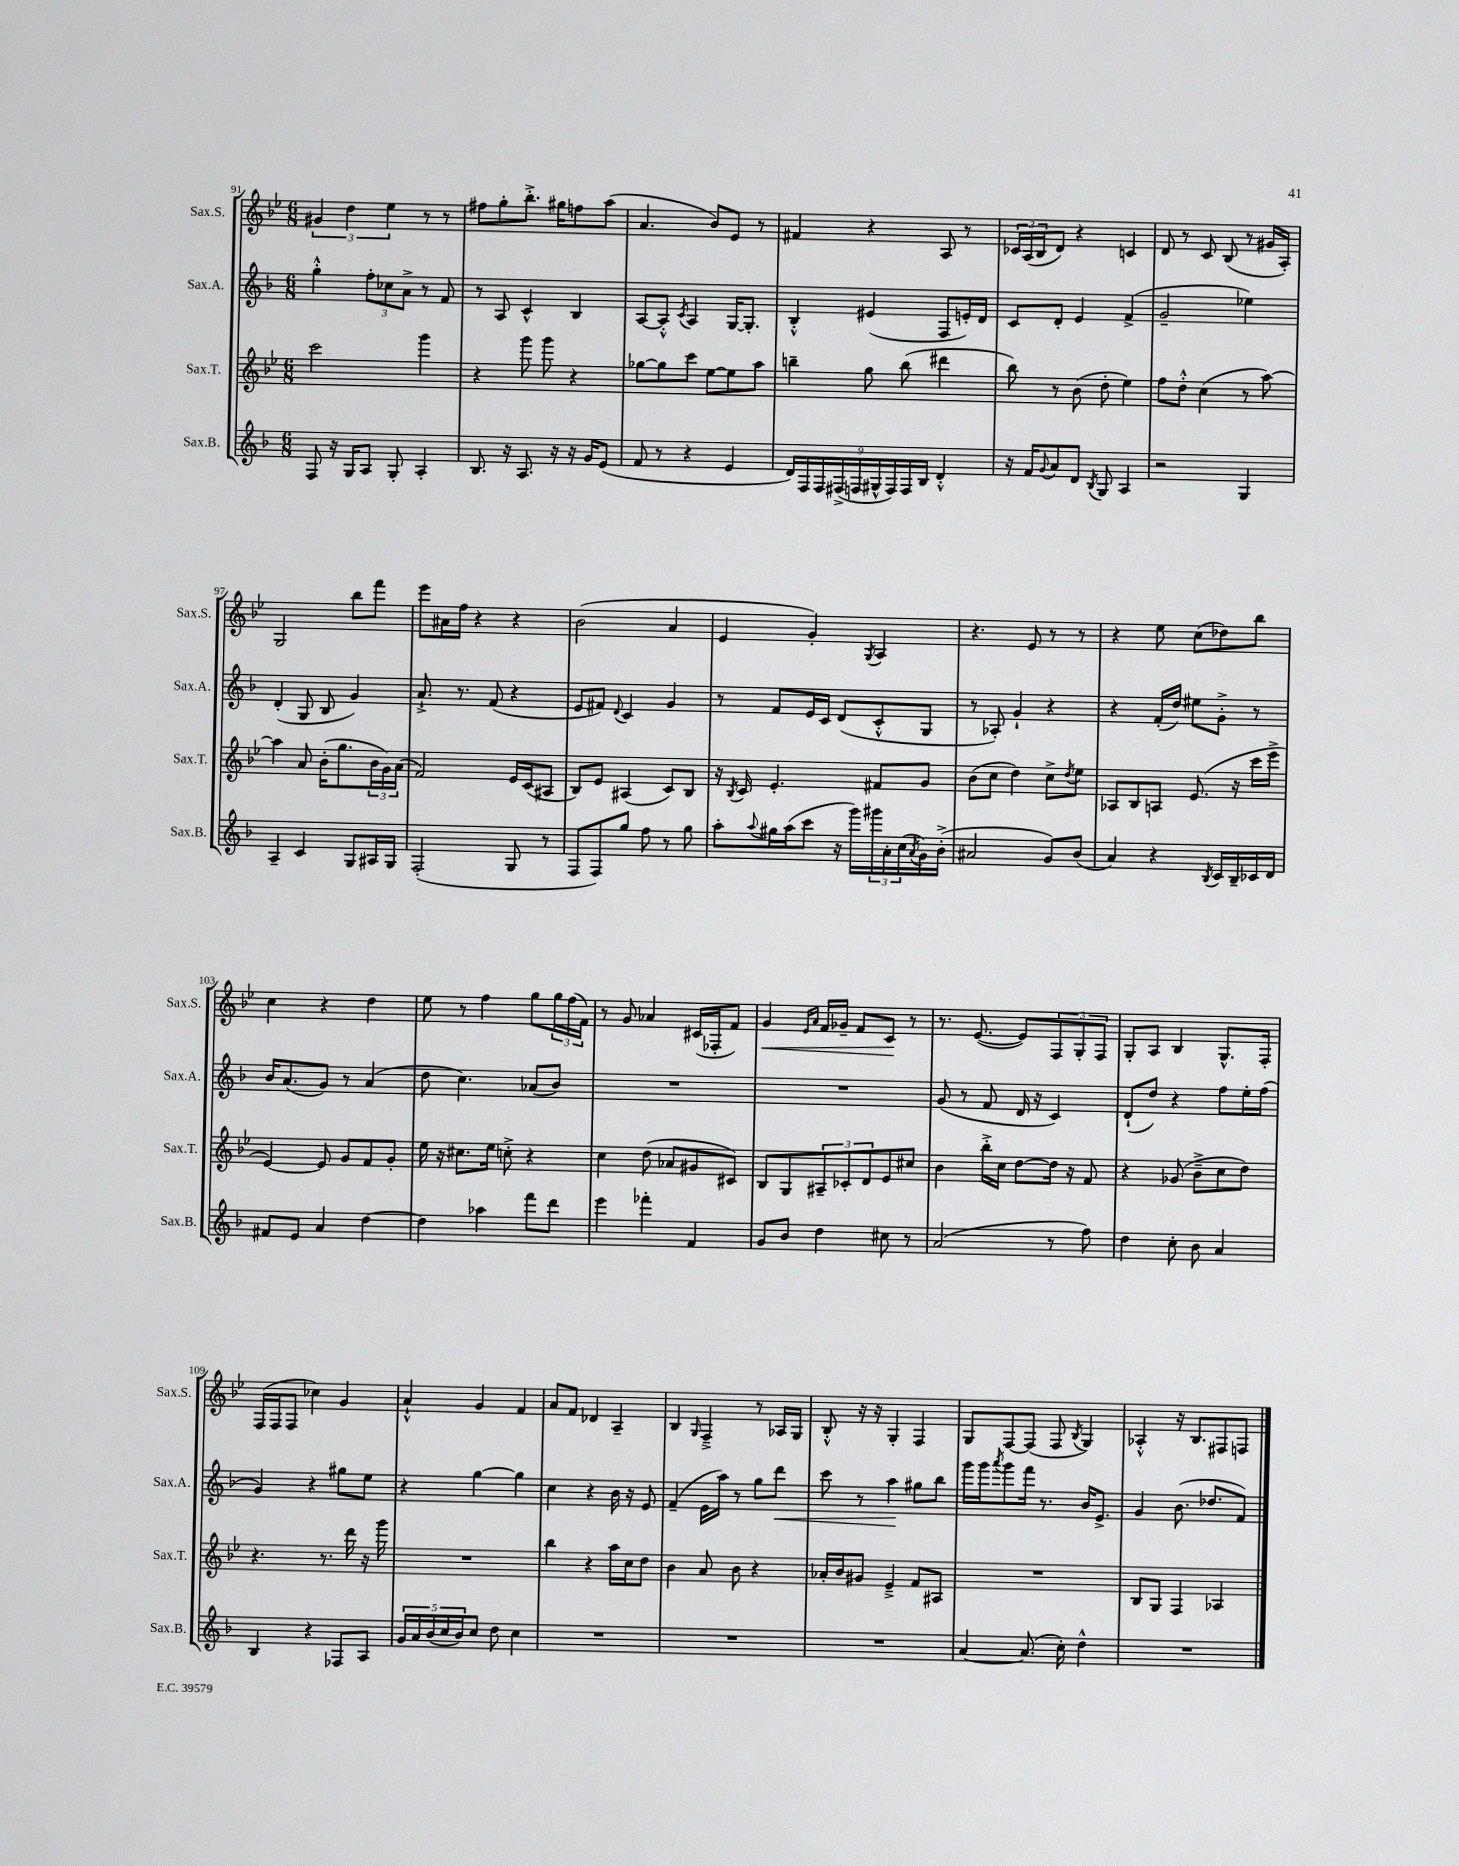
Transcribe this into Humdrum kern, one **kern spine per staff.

**kern	**kern	**kern	**dynam	**kern	**dynam
*part4	*part3	*part2	*part2	*part1	*part1
*staff4	*staff3	*staff2	*staff2	*staff1	*staff1
*I"Sax.B.	*I"Sax.T.	*I"Sax.A.	*	*I"Sax.S.	*
*I'Sax.B.	*I'Sax.T.	*I'Sax.A.	*	*I'Sax.S.	*
*clefG2	*clefG2	*clefG2	*	*clefG2	*
*k[b-]	*k[b-e-]	*k[b-]	*	*k[b-e-]	*
*M6/8	*M6/8	*M6/8	*	*M6/8	*
=91	=91	=91	=91	=91	=91
8F/	2ccc\	4gg'^^\	.	6g#X/	.
16r	.	.	.	.	.
.	.	.	.	6dd\	.
16G/KL	.	.	.	.	.
8A/J	.	12ff'\L	.	.	.
.	.	12cc-X\	.	6ee-\	.
8G'/	.	.	.	.	.
.	.	12a^\J	.	.	.
4A'/	4ggg\	8r	.	8r	.
.	.	8f/	.	8r	.
=92	=92	=92	=92	=92	=92
8.B-/	4r	8r	.	8ff#X\L	.
.	.	8A/	.	8gg'\	.
16r	.	.	.	.	.
8.A/	8ggg\	4c^^/	.	8.bb-'^\J	.
.	8ggg\	.	.	.	.
16r	.	.	.	16gg#X\KL	.
16r	4r	4B-/	.	8ffn\	.
16g/KL	.	.	.	.	.
(8e/J	.	.	.	(8aa\J	.
=93	=93	=93	=93	=93	=93
8f/	[8gg-X\L	[8A/L	.	4.a/	.
8r	8gg-\]	8A'^^/J]	.	.	.
.	.	8qc/	.	.	.
4r	8ccc\J	4A/	.	.	.
.	[8ee-\L	.	.	8b-/L)	.
4e/	8ee-\]	[16G/KL	.	8e-/J	.
.	.	8.G'/J]	.	.	.
.	8aa\J	.	.	8r	.
=94	=94	=94	=94	=94	=94
18d/LL)	4bbn~\	4B-'^^/	.	4f#X/	.
18F/	.	.	.	.	.
18F/	.	.	.	.	.
(18F#X^/	.	.	.	.	.
18Fn/	.	.	.	.	.
.	8gg\	(4e#X/	.	4r	.
18G#X^^/	.	.	.	.	.
18F/)	.	.	.	.	.
.	(8bb\	.	.	.	.
18F/	.	.	.	.	.
18B-/JJ	.	.	.	.	.
4d'^^/	4ddd#X\	8F/L	.	8A/	.
.	.	16en'/L)	.	8r	.
.	.	16d/JJ	.	.	.
=95	=95	=95	=95	=95	=95
16r	8bb-\)	8c/L	.	24c-X/LL	.
.	.	.	.	(24A/	.
16f/KL	.	.	.	.	.
.	.	.	.	24B-/J	.
8qqg/	.	.	.	.	.
8a/	8r	8d'/J	.	8d/J)	.
8d/J	(8b-\	4e/	.	4r	.
8qB-/	.	.	.	.	.
8G/	8dd'\	.	.	.	.
4A/	4ee-\)	(4f^/	.	4cn/	.
=96	=96	=96	=96	=96	=96
2r	8ff\L	2g~/	.	8d/	.
.	8dd'^^\J	.	.	8r	.
.	(4cc\	.	.	8c/	.
.	.	.	.	(8B-/	.
4G/	8r	4ee-X\)	.	8r	.
.	[8aa\)	.	.	16g#X/LL	.
.	.	.	.	16A'/JJ)	.
!!LO:LB:g=z
=97	=97	=97	=97	=97	=97
4A~/	4aa\]	(4d'/	.	2G/	.
4c/	8a/	8G/	.	.	.
.	(16b-'\KL	8B-/	.	.	.
.	8.gg\	.	.	.	.
8G/L	.	4g/)	.	8bb-\L	.
16A#X/L	24b-\L	.	.	8fff\J	.
.	24g\)	.	.	.	.
16G/JJ	.	.	.	.	.
.	(24a\JJ	.	.	.	.
=98	=98	=98	=98	=98	=98
(2F'/	2f/)	8.a`^/	.	8eee-\L	.
.	.	.	.	16a#X\L	.
.	.	8.r	.	16ff\JJ	.
.	.	.	.	4r	.
.	.	(8f/	.	.	.
8G/	16e-/LL	4r	.	4r	.
.	(16c/J	.	.	.	.
8r	8A#X/J	.	.	.	.
=99	=99	=99	=99	=99	=99
8F/L	8B-/L)	8e/L	.	(2b-\	.
8F/)	8e-/J	8f#X/J)	.	.	.
.	.	8qqd/	.	.	.
8gg/J	(4A#X/	4c/	.	.	.
8ff\	.	.	.	.	.
8r	8c/L)	4g/	.	4a/	.
8gg\	8B-/J	.	.	.	.
=100	=100	=100	=100	=100	=100
8aa'\L	16r	8r	.	4e-/	.
.	8qB-/	.	.	.	.
.	16c/	.	.	.	.
8qqaa/	.	.	.	.	.
16gg#X\L	4.e-'/	8f/L	.	.	.
(16aa\J	.	.	.	.	.
8ccc\J	.	16e/L	.	4g'/)	.
.	.	16c/JJ	.	.	.
16r	.	(8d/L	.	.	.
16ggg\LL)	.	.	.	.	.
.	.	.	.	8qG/	.
24ggg#X\	8f#X/L	8c'^^/	.	4A/	.
24a'\	.	.	.	.	.
(24cc\	.	.	.	.	.
8qa/	.	.	.	.	.
16g\)	8g/J	8G/J	.	.	.
(16b-'^\JJ	.	.	.	.	.
=101	=101	=101	=101	=101	=101
2a#X/	(8b-\L	8r	.	4.r	.
.	8cc\J	8A-X'/)	.	.	.
.	4dd\)	4g`/	.	.	.
.	.	.	.	8e-/	.
8g/L)	8cc^\L	4r	.	8r	.
.	8qdd/	.	.	.	.
(8b-/J	8ee-\J	.	.	8r	.
=102	=102	=102	=102	=102	=102
4a/)	8A-X/L	4r	.	4r	.
.	8B-/	.	.	.	.
4r	8An/J	(16f'/LL	.	8ee-\	.
.	.	16dd/JJ)	.	.	.
.	(8.e-/	8ee#X\L	.	(8cc\L	.
8qB-/	.	.	.	.	.
16c/LL	.	8g'^\J	.	8dd-X\)	.
16B-~/	16r	.	.	.	.
16c-X/	16ccc\LL	8r	.	8bb-\J	.
16d/JJ	16eee-^\JJ	.	.	.	.
!!LO:LB:g=z
=103	=103	=103	=103	=103	=103
8f#X/L	[4e-/)	16b-/KL	.	4cc\	.
.	.	(8.a/	.	.	.
8e/J	.	.	.	.	.
4a/	8e-/]	8g/J)	.	4r	.
.	8g/L	8r	.	.	.
[4dd\	8f/	(4a/	.	4dd\	.
.	8g'/J	.	.	.	.
=104	=104	=104	=104	=104	=104
4dd\]	16ee-\	8dd\	.	8ee-\	.
.	16r	.	.	.	.
.	8.cc#X\L	4.cc\)	.	8r	.
4aa-X\	.	.	.	4ff\	.
.	16ee-\Jk	.	.	.	.
.	8ccn'^\	.	.	.	.
8fff\L	4r	(8a-X/L	.	8gg\L	.
8ddd\J	.	8b-/J)	.	24gg\L	.
.	.	.	.	(24ff\	.
.	.	.	.	24f\JJ)	.
=105	=105	=105	=105	=105	=105
4eee\	4cc\	2.r	.	8r	.
.	.	.	.	8g/	.
4fff-X'\	(8dd\	.	.	4a-X/	.
.	8a-X/L	.	.	.	.
4f/	8g#X/	.	.	(16c#X/LL	.
.	.	.	.	16F-X'/J	.
.	8c#X/J)	.	.	8f/J)	.
=106	=106	=106	=106	=106	=106
!	!	!	!	!	!LO:HP:b
8g/L	8B-/L	2.r	.	4g/	<
8b-/J	8G/	.	.	.	.
.	.	.	.	16qqe-/LL	.
.	.	.	.	16qqa/JJ	.
4dd\	12A#X~/	.	.	16f/LL	.
.	.	.	.	16g-X~/JJ	.
.	12c-X'/	.	.	.	.
.	.	.	.	8f/L	.
.	12d/	.	.	.	.
8cc#X\	8e-/	.	.	8c/J	.
8r	8cc#X/J	.	.	8r	[
=107	=107	=107	=107	=107	=107
(2a/	4b-\	(8g/	.	8.r	.
.	.	8r	.	.	.
.	.	.	.	([8.e-/	.
.	16bb-'^\LL	8f/	.	.	.
.	16cc\JJ	.	.	.	.
.	[8dd\L	16d/	.	8e-/L])	.
.	.	16r	.	.	.
8r	16dd\Jk]	4c/)	.	12F/	.
.	16r	.	.	.	.
.	.	.	.	12G'/	.
8ff\)	8f/	.	.	.	.
.	.	.	.	12F/J	.
=108	=108	=108	=108	=108	=108
4dd\	4r	(8d`/L	.	8G'/L	.
.	.	8dd/J)	.	8A/J	.
8cc'\	(8g-X/	4r	.	4B-/	.
8b-\	8b-~^\L	.	.	.	.
4a/	8cc\	8ff\L	.	8.G^^/L	.
.	8dd\J)	16ee'\L	.	.	.
.	.	(16ff\JJ	.	16F'/Jk	.
!!LO:LB:g=z
=109	=109	=109	=109	=109	=109
4B-/	4.r	4g/)	.	(16F/LL	.
.	.	.	.	16F/J	.
.	.	.	.	8F/J	.
4r	.	4r	.	4cc-X\)	.
.	8.r	.	.	.	.
8F-X/L	.	8gg#X\L	.	4g/	.
.	16ddd\	.	.	.	.
8A/J	16r	8ee\J	.	.	.
.	16ggg\	.	.	.	.
=110	=110	=110	=110	=110	=110
20g/LL	2.r	4r	.	4a`^^/	.
20a/	.	.	.	.	.
(20b-/	.	.	.	.	.
20cc/	.	.	.	.	.
20b-/J)	.	.	.	.	.
8cc/J	.	[4gg\	.	4g/	.
8dd\	.	.	.	.	.
4cc\	.	4gg\]	.	4f/	.
=111	=111	=111	=111	=111	=111
2.r	4bb-\	4cc\	.	8a/L	.
.	.	.	.	8f/J	.
.	4r	4r	.	4d-X/	.
.	16aa\LL	16b-\	.	4A~/	.
.	16cc\J	16r	.	.	.
.	8dd\J	8e/	.	.	.
=112	=112	=112	=112	=112	=112
2.r	4b-\	(4f~/	.	4B-/	.
.	.	.	.	16qqG/	.
.	8a/	16e\LL	.	4F~^/	.
.	.	16aa\JJ)	.	.	.
.	8b-\	8r	.	.	.
.	4r	8gg\L	.	8r	.
!	!	!	!LO:HP:b	!	!
.	.	8ddd\J	<	16A-X/LL	.
.	.	.	.	16G/JJ	.
=113	=113	=113	=113	=113	=113
2.r	16a-X'/LL	8ccc\	.	8B-'^^/	.
.	16b-/J	.	.	.	.
.	8g#X/J	8r	.	16r	.
.	.	.	.	16r	.
.	4e-~^/	4aa\	.	4G'/	.
.	8f/L	8gg#X\L	[	4F/	.
.	8A#X/J	8bb-\J	.	.	.
=114	=114	=114	=114	=114	=114
[4a/	2.r	16ggg\LL	.	8G/L	.
.	.	16ggg\J	.	.	.
.	.	8qaaa/	.	.	.
.	.	8ggg\	.	[8F/	.
(8.a/]	.	16fff\Jk	.	(8F/J]	.
.	.	8.r	.	.	.
.	.	.	.	8F/	.
16cc'\)	.	.	.	.	.
.	.	.	.	8qB-/	.
4dd^^\	.	16b-/KL	.	4G/)	.
.	.	8.e^/J	.	.	.
=115	=115	=115	=115	=115	=115
2.r	8B-/L	4g/	.	4A-X'^^/	.
.	8G/J	.	.	.	.
.	4F/	(8.b-\	.	16r	.
.	.	.	.	8.B-/L	.
.	.	8.dd-X/L	.	.	.
.	4A-X/	.	.	8F#X/	.
.	.	8f/J)	.	8Fn/J	.
==	==	==	==	==	==
*-	*-	*-	*-	*-	*-
